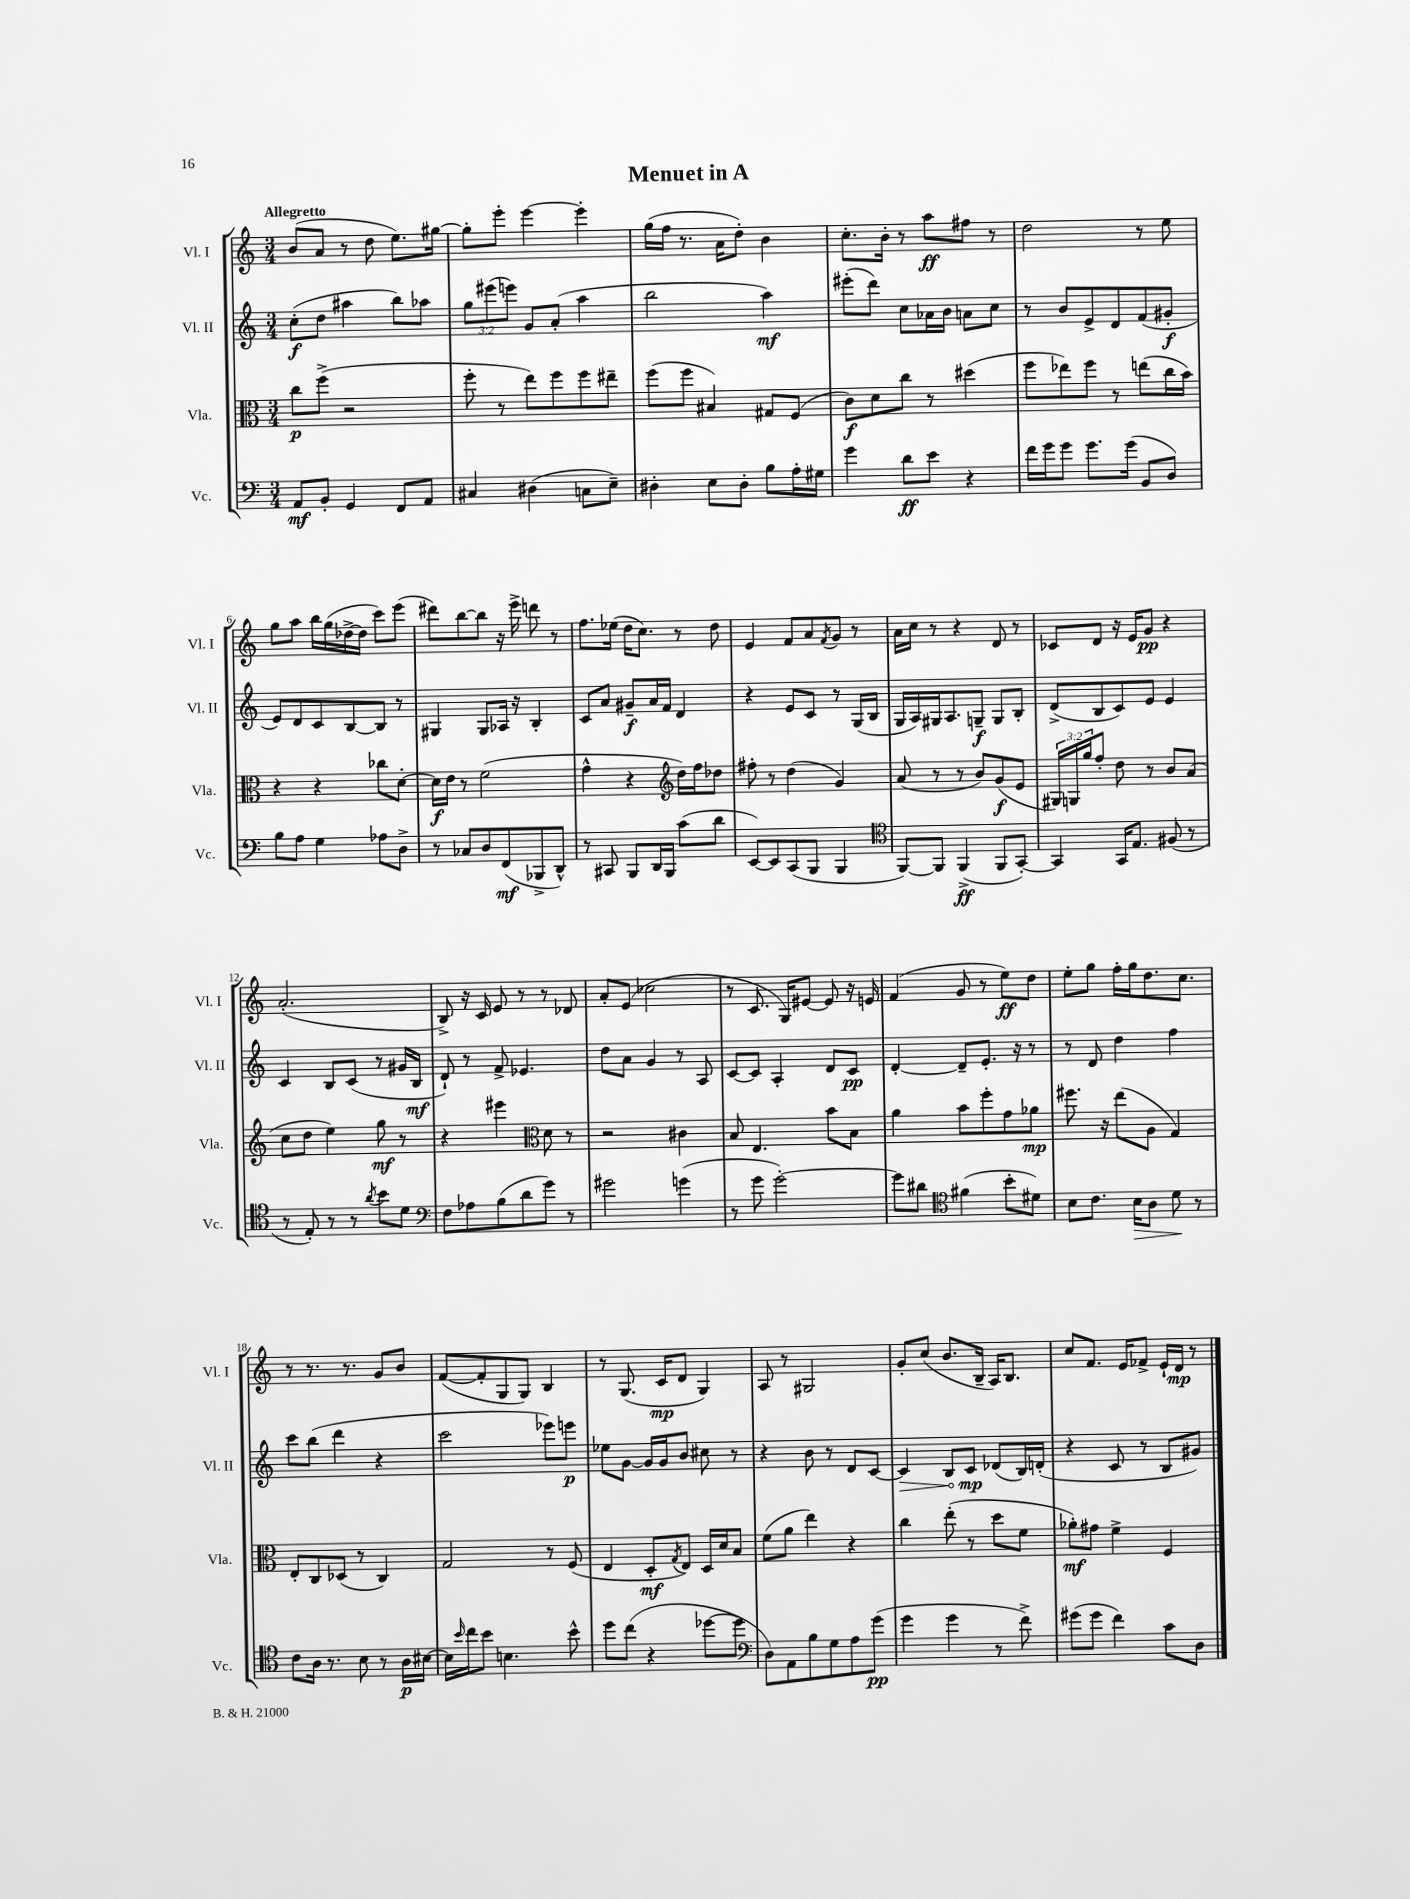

**kern	**kern	**kern	**kern
*staff4	*staff3	*staff2	*staff1
*clefF4	*clefC3	*clefG2	*clefG2
*k[]	*k[]	*k[]	*k[]
*M3/4	*M3/4	*M3/4	*M3/4
8AA/L	8cc\L	(8cc'\L	(8b/L
8BB'/J	(8ff^\J	8dd\J	8a/J
4GG/	2r	4aa#\	8r
.	.	.	8dd\
8FF/L	.	8bb\L)	8.ee\L)
8AA/J	.	8aa-\J	.
.	.	.	[16gg#\Jk
=	=	=	=
4C#/	8ff'\	12gg\L	8gg#'\]L
.	.	(12eee#\	.
.	8r	.	8eee'\J
.	.	12eee\J)	.
(4D#\	8ee\L)	8g/L	[4eee\
.	8ff\	(8a'/J	.
8C\L	8ff\	4aa\	4eee'\]
8E~\J)	8ee#~\J	.	.
=	=	=	=
4D#'\	(8ff\L	2bb\	(16gg\LL
.	.	.	16ff\JJ
.	8ff\J	.	8.r
8E\L	4B#/)	.	.
.	.	.	16a\LK
8D#'\J	.	.	8dd'\J)
8B\L	8G#/L	4aa\)	4b\
16A'\L	(8F/J	.	.
16G#\JJ	.	.	.
=	=	=	=
4g\	8c\L)	(8eee#'\L	8.cc'\L
.	8d\	8ddd\J)	.
.	.	.	16b'\Jk
8d\L	8cc\J	8cc\L	8r
8e\J	8r	16a-\L	8aa\L
.	.	16b\JJ	.
4r	(4dd#\	8a\L	8ff#\J
.	.	8cc\J	8r
=	=	=	=
16f\LL	8ff\L	8r	2dd\
16g\J	.	.	.
8g\J	8ee-\)	8b/L	.
8.g\L	8ff\J	8e^/	.
.	8r	8d/	.
(16g\Jk	.	.	.
8BB/L	(8ee\L	(8f/	8r
8D/J)	16cc\L	8g#'/J	8ee\
.	16b\JJ)	.	.
=	=	=	=
8B\L	4r	8e/L)	8gg\L
8A\J	.	8d/	8aa\J
4G\	4r	8c/	16bb\LL
.	.	.	(16gg\
.	.	[8B/	[16dd-^\
.	.	.	16dd-\]JJ
8A-\L	8cc-\L	8B/]J	8ccc\L)
8D^\J	[8d'\J	8r	(8eee\J
=	=	=	=
8r	16d\]LL	4G#/	8ddd#\L)
.	16e\JJ	.	.
8C-/L	8r	.	[8bb\
8D/	(2f\	8G#/L	8bb\]J
(8FF/	.	16A-/Jk	16r
.	.	16r	16eee^\
8BBB-^/	.	4B'/	8ddd\
8DD^^/J)	.	.	8r
=	=	=	=
8r	4g^^\	8c/L	8.ff\L
8CC#/	.	8a/J	.
.	.	.	(16ee-\Jk
8BBB/L	4r	8g#~/L	16dd\LK
.	.	.	8.cc\J)
16DD/L	.	16a/L	.
16BBB/JJ	.	16f/JJ	.
*	*clefG2	*	*
(8c\L	16dd\LL)	4d/	8r
.	16ff\J	.	.
8d\J	8dd-\J	.	8dd\
=	=	=	=
[8EE/L)	8ff#'\	4r	4e/
8EE/]	8r	.	.
(8CC/	(4dd\	8e/L	8f/L
8BBB/J	.	8c/J	8a/
.	.	.	8qf/
4BBB/	4g/)	8r	8g/J
.	.	(16G/LL	8r
.	.	16B/JJ	.
=	=	=	=
*clefC4	*	*	*
[8FF/L)	(8a/	16G/LL	16a\LL
.	.	16A/)	16cc\JJ
8FF/]J	8r	16G#/J	8r
.	.	8.A/	.
(4FF^/	8r	.	4r
.	8b/L)	8G~/J	.
8FF/L	(8g/	8G/L	8d/
[8GG'/J)	8e/J	8B'/J	8r
=	=	=	=
4GG/]	24G#/LL)	(8d^/L	8c-/L
.	24G/	.	.
.	24gg/J	.	.
.	8ff'/J	8B/	8d/J
16GG/LK	8dd\	8c/)	16r
8.E/J	.	.	16e/LK
.	8r	8e/J	8g/J
(8F#/	8b/L	4e/	4r
8r	(8a/J	.	.
=	=	=	=
8r	8cc\L	4c/	(2.a'/
8E'/)	8dd\J	.	.
8r	4ee\)	8B/L	.
8r	.	(8c/J	.
8qa/	.	.	.
8b\L	8gg\	8r	.
8d\J	8r	16g#/LL	.
.	.	16B/JJ	.
=	=	=	=
*clefF4	*	*	*
8F\L	4r	8d`/)	8B^/)
8A-\	.	8r	16r
.	.	.	16c/
(8B\	4eee#\	8f^/	8e/
8d\	.	4.e-/	8r
*	*clefC3	*	*
8g\J)	8d\	.	8r
8r	8r	.	8d-/
=	=	=	=
2g#\	2r	8dd\L	8a'/L
.	.	8a\J	(8e/J
.	.	4g/	2cc-\
(4g\	4c#\	8r	.
.	.	8A/	.
=	=	=	=
8r	8B/	[8c/L	8r
8g\	4.E/	8c/]J	8.c/
[2g'\)	.	4A'/	.
.	.	.	16G/LK)
.	.	.	[8e#/J
.	8b\L	8d/L	8e#/]
.	8B\J	8c/J	16r
.	.	.	16e/
=	=	=	=
8g\]L	4a\	[4d'/	(4f/
8d#\J	.	.	.
*clefC4	*	*	*
(4f#\	8b\L	8d~/]L	8g/
.	8ff'\	8.e'/J	8r
8b'\L	8g\	.	8ee\L)
.	.	16r	.
8d#\J)	8a-\J	8r	8dd\J
=	=	=	=
8B\L	8.ff#\	8r	8ee'\L
8.c\J	.	8d/	8gg\J
.	16r	.	.
.	(8ee\L	4dd\	16ff'\LL
16B\LK	.	.	16gg\J
8A\J	8A\J	.	8.dd\
8d\	4G/)	4ff\	.
.	.	.	8.cc\J
8r	.	.	.
=	=	=	=
8c\L	8E'/L	8ccc\L	8r
16A\Jk	8C/	(8bb\J	8.r
8.r	.	.	.
.	(8D-/J	4ddd\	.
.	.	.	8.r
8B\	8r	.	.
8r	4C/)	4r	8g/L
16A\LL	.	.	8b/J
[16B#\JJ	.	.	.
=	=	=	=
16B#\]LL	2G/	2ccc\	([8f/L
16qqb/	.	.	.
16cc\J	.	.	.
8b\J	.	.	8f'/]
4.B\	.	.	8G/
.	.	.	8G/J)
.	8r	8eee-\L)	4B/
8b^^\	(8F/	8eee\J	.
=	=	=	=
8dd\L	4E/	8ee-\L	8r
(8cc\J	.	[8g\J	(8.G/
4r	8D'/L	16g/]LL	.
.	.	16g/J	16c/LK
.	8qG/	.	.
.	8E/J)	8b/J	8d/J
[8dd-\L	16D/LL	8cc#\	4G/)
.	16d/J	.	.
8dd-\]J	8B/J	8r	.
=	=	=	=
*clefF4	*	*	*
8D\L)	(8f\L	4r	8A/
8AA\	8a\J	.	8r
8B\	4ee\)	8b\	2G#/
8G\	.	8r	.
8A\	4r	8d/L	.
(8g\J	.	[8c/J	.
=	=	=	=
4g\	4cc\	4c/]	8g'/L
.	.	.	(8cc/J
4g\	(8ee'\	8B/L	8.b/L
.	8r	8c/J	.
.	.	.	16B~/Jk
8r	8dd\L	(8d-/L	16A/LK)
.	.	.	8.B/J
8f^\)	8f\J	16B/L)	.
.	.	(16d'/JJ	.
=	=	=	=
(8g#\L	8a-'\L)	4r	8cc/L
8g#\J	8g#\J	.	8.f/J
4f\)	4f^\	8c/	.
.	.	.	16e/LK
.	.	8r	8f-^/J
8c\L	4F/	8B/L	16e`/LL
.	.	.	16d/JJ
8D\J	.	8g#/J)	8r
==	==	==	==
*-	*-	*-	*-
